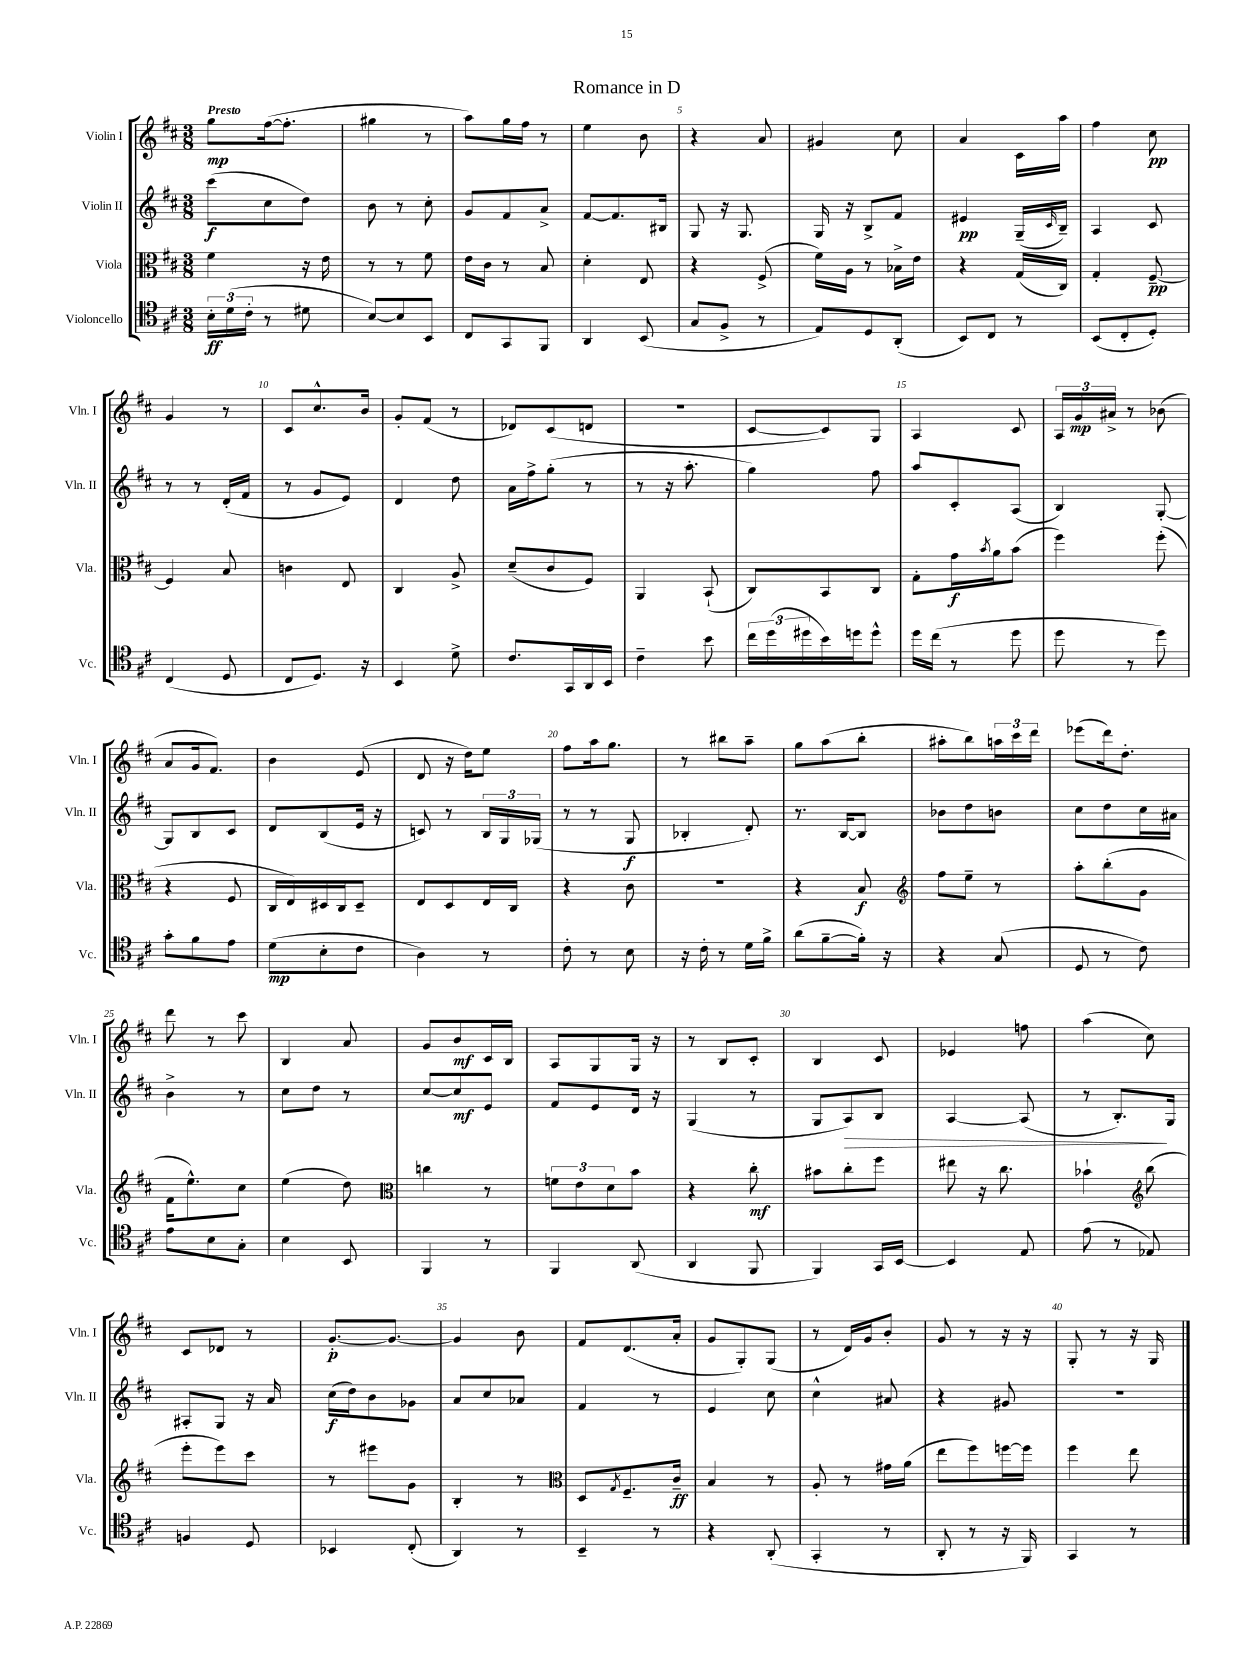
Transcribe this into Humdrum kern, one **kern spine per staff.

**kern	**dynam	**kern	**dynam	**kern	**dynam	**kern	**dynam
*part4	*part4	*part3	*part3	*part2	*part2	*part1	*part1
*staff4	*staff4	*staff3	*staff3	*staff2	*staff2	*staff1	*staff1
*I"Violoncello	*	*I"Viola	*	*I"Violin II	*	*I"Violin I	*
*I'Vc.	*	*I'Vla.	*	*I'Vln. II	*	*I'Vln. I	*
*clefC4	*	*clefC3	*	*clefG2	*	*clefG2	*
*k[f#c#]	*	*k[f#c#]	*	*k[f#c#]	*	*k[f#c#]	*
*M3/8	*	*M3/8	*	*M3/8	*	*M3/8	*
=1	=1	=1	=1	=1	=1	=1	=1
!	!	!	!	!	!	!LO:TX:a:B:t=Presto	!
24B'\LL	ff	4f#\	.	(8ccc#\L	f	8gg\L	mp
(24d\	.	.	.	.	.	.	.
24c#'\JJ	.	.	.	.	.	.	.
8r	.	.	.	8cc#\	.	([16ff#\k	.
.	.	.	.	.	.	8.ff#'\J]	.
8d#X\	.	16r	.	8dd\J)	.	.	.
.	.	16e\	.	.	.	.	.
=2	=2	=2	=2	=2	=2	=2	=2
[8B/L)	.	8r	.	8b\	.	4gg#X\	.
8B/]	.	8r	.	8r	.	.	.
8BB/J	.	8f#\	.	8cc#'\	.	8r	.
=3	=3	=3	=3	=3	=3	=3	=3
8C#/L	.	16e\LL	.	8g/L	.	8aa\L)	.
.	.	16c#\JJ	.	.	.	.	.
8GG/	.	8r	.	8f#/	.	16gg\L	.
.	.	.	.	.	.	16ff#\JJ	.
8FF#/J	.	8B/	.	8a^/J	.	8r	.
=4	=4	=4	=4	=4	=4	=4	=4
4AA/	.	4d'\	.	[8f#/L	.	4ee\	.
.	.	.	.	8.f#/]	.	.	.
(8BB/	.	8E/	.	.	.	8b\	.
.	.	.	.	16B#X/Jk	.	.	.
=5	=5	=5	=5	=5	=5	=5	=5
8G/L	.	4r	.	8G/	.	4r	.
8F#^/J	.	.	.	16r	.	.	.
.	.	.	.	8.G/	.	.	.
8r	.	(8F#^/	.	.	.	8a/	.
=6	=6	=6	=6	=6	=6	=6	=6
8E/L)	.	16f#\LL)	.	16G/	.	4g#X/	.
.	.	16A\JJ	.	16r	.	.	.
8D/	.	8r	.	8B^/L	.	.	.
(8AA'/J	.	16B-X^\LL	.	8f#/J	.	8cc#\	.
.	.	16e\JJ	.	.	.	.	.
=7	=7	=7	=7	=7	=7	=7	=7
8BB/L)	.	4r	.	4e#X/	pp	4a/	.
8C#/J	.	.	.	.	.	.	.
8r	.	(16G/LL	.	(16G~/LL	.	16c#\LL	.
.	.	.	.	16qqc#/	.	.	.
.	.	16C#/JJ)	.	16B~/JJ)	.	16aa\JJ	.
=8	=8	=8	=8	=8	=8	=8	=8
(8BB/L	.	4G'/	.	4A/	.	4ff#\	.
8C#'/	.	.	.	.	.	.	.
8D'/J)	.	[8F#~/	pp	8c#/	.	8cc#\	pp
!!LO:LB:g=z
=9	=9	=9	=9	=9	=9	=9	=9
(4C#/	.	4F#/]	.	8r	.	4g/	.
.	.	.	.	8r	.	.	.
8D/	.	8B/	.	(16d'/LL	.	8r	.
.	.	.	.	16f#/JJ	.	.	.
=10	=10	=10	=10	=10	=10	=10	=10
8C#/L	.	4cn\	.	8r	.	8c#/L	.
8.D/J)	.	.	.	8g/L	.	8.cc#^^/	.
.	.	8E/	.	8e/J)	.	.	.
16r	.	.	.	.	.	16b/Jk	.
=11	=11	=11	=11	=11	=11	=11	=11
4BB/	.	4C#/	.	4d/	.	8g'/L	.
.	.	.	.	.	.	(8f#/J	.
8d^\	.	8A^/	.	8dd\	.	8r	.
=12	=12	=12	=12	=12	=12	=12	=12
8.c#/L	.	(8d~/L	.	16a\LL	.	8d-X/L)	.
.	.	.	.	16ff#^\J	.	.	.
.	.	8c#/	.	(8gg'\J	.	(8c#/	.
16GG/L	.	.	.	.	.	.	.
16AA/	.	8F#/J)	.	8r	.	8dn/J	.
16BB/JJ	.	.	.	.	.	.	.
=13	=13	=13	=13	=13	=13	=13	=13
4c#~\	.	4AA/	.	8r	.	4.r	.
.	.	.	.	16r	.	.	.
.	.	.	.	8.aa'\	.	.	.
8b\	.	(8BB`/	.	.	.	.	.
=14	=14	=14	=14	=14	=14	=14	=14
24cc#\LL	.	8C#/L)	.	4gg\)	.	[8c#/L	.
(24dd\	.	.	.	.	.	.	.
24dd#X\	.	.	.	.	.	.	.
16b\)	.	8BB/	.	.	.	8c#/])	.
16ddn\J	.	.	.	.	.	.	.
8dd^^\J	.	8C#/J	.	8ff#\	.	8G/J	.
=15	=15	=15	=15	=15	=15	=15	=15
16dd\LL	.	8G'\L	.	8aa/L	.	4A/	.
(16cc#\JJ	.	.	.	.	.	.	.
8r	.	16g\L	f	8c#'/	.	.	.
.	.	8qb/	.	.	.	.	.
.	.	16a\J	.	.	.	.	.
8dd\	.	(8b\J	.	(8A/J	.	8c#/	.
=16	=16	=16	=16	=16	=16	=16	=16
8dd\	.	4ff#\)	.	4B/)	.	24A/LL	.
.	.	.	.	.	.	24g/	mp
.	.	.	.	.	.	24a#X^/JJ	.
8r	.	.	.	.	.	8r	.
8dd\)	.	(8ff#'\	.	[8G'/	.	(8b-X\	.
!!LO:LB:g=z
=17	=17	=17	=17	=17	=17	=17	=17
8g'\L	.	4r	.	8G/L]	.	8a/L	.
8f#\	.	.	.	8B/	.	16g/k	.
.	.	.	.	.	.	8.f#/J)	.
8e\J	.	8F#/	.	8c#/J	.	.	.
=18	=18	=18	=18	=18	=18	=18	=18
(8d\L	mp	16C#/LL	.	8d/L	.	4b\	.
.	.	16E/)	.	.	.	.	.
8B'\	.	16D#X/	.	(8B/	.	.	.
.	.	16C#/J	.	.	.	.	.
8c#\J	.	8D#~/J	.	16e/Jk	.	(8e/	.
.	.	.	.	16r	.	.	.
=19	=19	=19	=19	=19	=19	=19	=19
4A\)	.	8E/L	.	8cn/)	.	8d/	.
.	.	8D/	.	8r	.	16r	.
.	.	.	.	.	.	16dd\KL)	.
8r	.	16E/L	.	24B/LL	.	8ee\J	.
.	.	.	.	24G/	.	.	.
.	.	16C#/JJ	.	.	.	.	.
.	.	.	.	(24G-X/JJ	.	.	.
=20	=20	=20	=20	=20	=20	=20	=20
8c#'\	.	4r	.	8r	.	8ff#\L	.
8r	.	.	.	8r	.	16aa\k	.
.	.	.	.	.	.	8.gg\J	.
8B\	.	8c#\	.	8G/	f	.	.
=21	=21	=21	=21	=21	=21	=21	=21
16r	.	4.r	.	4B-X'/	.	8r	.
16c#'\	.	.	.	.	.	.	.
8r	.	.	.	.	.	8bb#X\L	.
16d\LL	.	.	.	8d'/)	.	8aa~\J	.
16f#^\JJ	.	.	.	.	.	.	.
=22	=22	=22	=22	=22	=22	=22	=22
(8a\L	.	4r	.	8.r	.	8gg\L	.
[8f#~\	.	.	.	.	.	(8aa\	.
.	.	.	.	[16B/KL	.	.	.
16f#'\Jk])	.	8B/	f	8B/J]	.	8bb'\J	.
16r	.	.	.	.	.	.	.
=23	=23	=23	=23	=23	=23	=23	=23
*	*	*clefG2	*	*	*	*	*
4r	.	8ff#\L	.	8b-X\L	.	8aa#X'\L	.
.	.	8ee~\J	.	8dd\	.	8bb\)	.
(8G/	.	8r	.	8bn\J	.	24aan\L	.
.	.	.	.	.	.	24ccc#\	.
.	.	.	.	.	.	24ddd\JJ	.
=24	=24	=24	=24	=24	=24	=24	=24
8D/	.	8aa'\L	.	8cc#\L	.	(8eee-X\L	.
8r	.	(8bb'\	.	8dd\	.	16ddd\k)	.
.	.	.	.	.	.	8.dd'\J	.
8c#\)	.	8g\J	.	16cc#\L	.	.	.
.	.	.	.	16a#X\JJ	.	.	.
!!LO:LB:g=z
=25	=25	=25	=25	=25	=25	=25	=25
8e\L	.	16f#\KL	.	4b^\	.	8ddd\	.
.	.	8.ee^^\)	.	.	.	.	.
8B\	.	.	.	.	.	8r	.
8G'\J	.	8cc#\J	.	8r	.	8ccc#\	.
=26	=26	=26	=26	=26	=26	=26	=26
4B\	.	(4ee\	.	8cc#\L	.	4B/	.
.	.	.	.	8dd\J	.	.	.
8BB/	.	8dd\)	.	8r	.	8a/	.
=27	=27	=27	=27	=27	=27	=27	=27
*	*	*clefC3	*	*	*	*	*
4FF#/	.	4ccn\	.	[8cc#/L	.	8g/L	.
.	.	.	.	8cc#/]	mf	8b/	mf
8r	.	8r	.	8e/J	.	16c#/L	.
.	.	.	.	.	.	16B/JJ	.
=28	=28	=28	=28	=28	=28	=28	=28
4FF#/	.	12fn\L	.	8f#/L	.	8A/L	.
.	.	12e\	.	.	.	.	.
.	.	.	.	8e/	.	8G/	.
.	.	12d\	.	.	.	.	.
(8AA/	.	8b\J	.	16d/Jk	.	16G/Jk	.
.	.	.	.	16r	.	16r	.
=29	=29	=29	=29	=29	=29	=29	=29
4AA/	.	4r	.	(4G/	.	8r	.
.	.	.	.	.	.	8B/L	.
8FF#/	.	8cc#'\	mf	8r	.	8c#'/J	.
=30	=30	=30	=30	=30	=30	=30	=30
4FF#/)	.	8b#X\L	.	8G/L	.	4B/	.
!	!	!	!	!	!LO:HP:b	!	!
.	.	8cc#'\	.	8A/)	>	.	.
16GG/LL	.	8ff#\J	.	8B/J	.	8c#/	.
[16BB/JJ	.	.	.	.	.	.	.
=31	=31	=31	=31	=31	=31	=31	=31
4BB/]	.	8ee#X\	.	[4A/	.	4e-X/	.
.	.	16r	.	.	.	.	.
.	.	8.cc#\	.	.	.	.	.
8E/	.	.	.	(8A/]	.	8ffn\	.
=32	=32	=32	=32	=32	=32	=32	=32
(8e\	.	4b-X`\	.	8r	.	(4aa\	.
8r	.	.	.	8.B'/L)	.	.	.
*	*	*clefG2	*	*	*	*	*
8E-X/)	.	(8bb\	.	.	.	8cc#\)	.
.	.	.	.	16G/Jk	]	.	.
!!LO:LB:g=z
=33	=33	=33	=33	=33	=33	=33	=33
4Fn/	.	8eee'\L	.	8A#X'/L	.	8c#/L	.
.	.	8eee\)	.	8G/J	.	8d-X/J	.
8D/	.	8ccc#\J	.	16r	.	8r	.
.	.	.	.	16a/	.	.	.
=34	=34	=34	=34	=34	=34	=34	=34
4BB-X/	.	8r	.	(16cc#\LL	f	[8.g'/L	p
.	.	.	.	16dd\J)	.	.	.
.	.	8eee#X\L	.	8b\	.	.	.
.	.	.	.	.	.	8.g/J_	.
(8C#'/	.	8g\J	.	8g-X\J	.	.	.
=35	=35	=35	=35	=35	=35	=35	=35
4AA/)	.	4B'/	.	8a/L	.	4g/]	.
.	.	.	.	8cc#/	.	.	.
8r	.	8r	.	8a-X/J	.	8b\	.
=36	=36	=36	=36	=36	=36	=36	=36
*	*	*clefC3	*	*	*	*	*
4BB~/	.	8D/L	.	4f#/	.	8f#/L	.
.	.	8qG/	.	.	.	.	.
.	.	8.F#~/	.	.	.	(8.d/	.
8r	.	.	.	8r	.	.	.
.	.	16c#~/Jk	ff	.	.	16a'/Jk	.
=37	=37	=37	=37	=37	=37	=37	=37
4r	.	4B/	.	4e/	.	8g/L	.
.	.	.	.	.	.	8G'/)	.
(8AA'/	.	8r	.	8cc#\	.	(8G/J	.
=38	=38	=38	=38	=38	=38	=38	=38
4GG'/	.	8A'/	.	4cc#^^\	.	8r	.
.	.	8r	.	.	.	16d/LL)	.
.	.	.	.	.	.	16g/J	.
8r	.	16g#X\LL	.	8a#X/	.	8b'/J	.
.	.	(16a\JJ	.	.	.	.	.
=39	=39	=39	=39	=39	=39	=39	=39
8AA'/	.	8ee\L	.	4r	.	8g/	.
8r	.	8ff#\)	.	.	.	8r	.
16r	.	[16ffn\L	.	8g#X/	.	16r	.
16FF#/)	.	16ff\JJ]	.	.	.	16r	.
=40	=40	=40	=40	=40	=40	=40	=40
4GG/	.	4ff#\	.	4.r	.	8G'/	.
.	.	.	.	.	.	8r	.
8r	.	8ee\	.	.	.	16r	.
.	.	.	.	.	.	16G/	.
==	==	==	==	==	==	==	==
*-	*-	*-	*-	*-	*-	*-	*-
